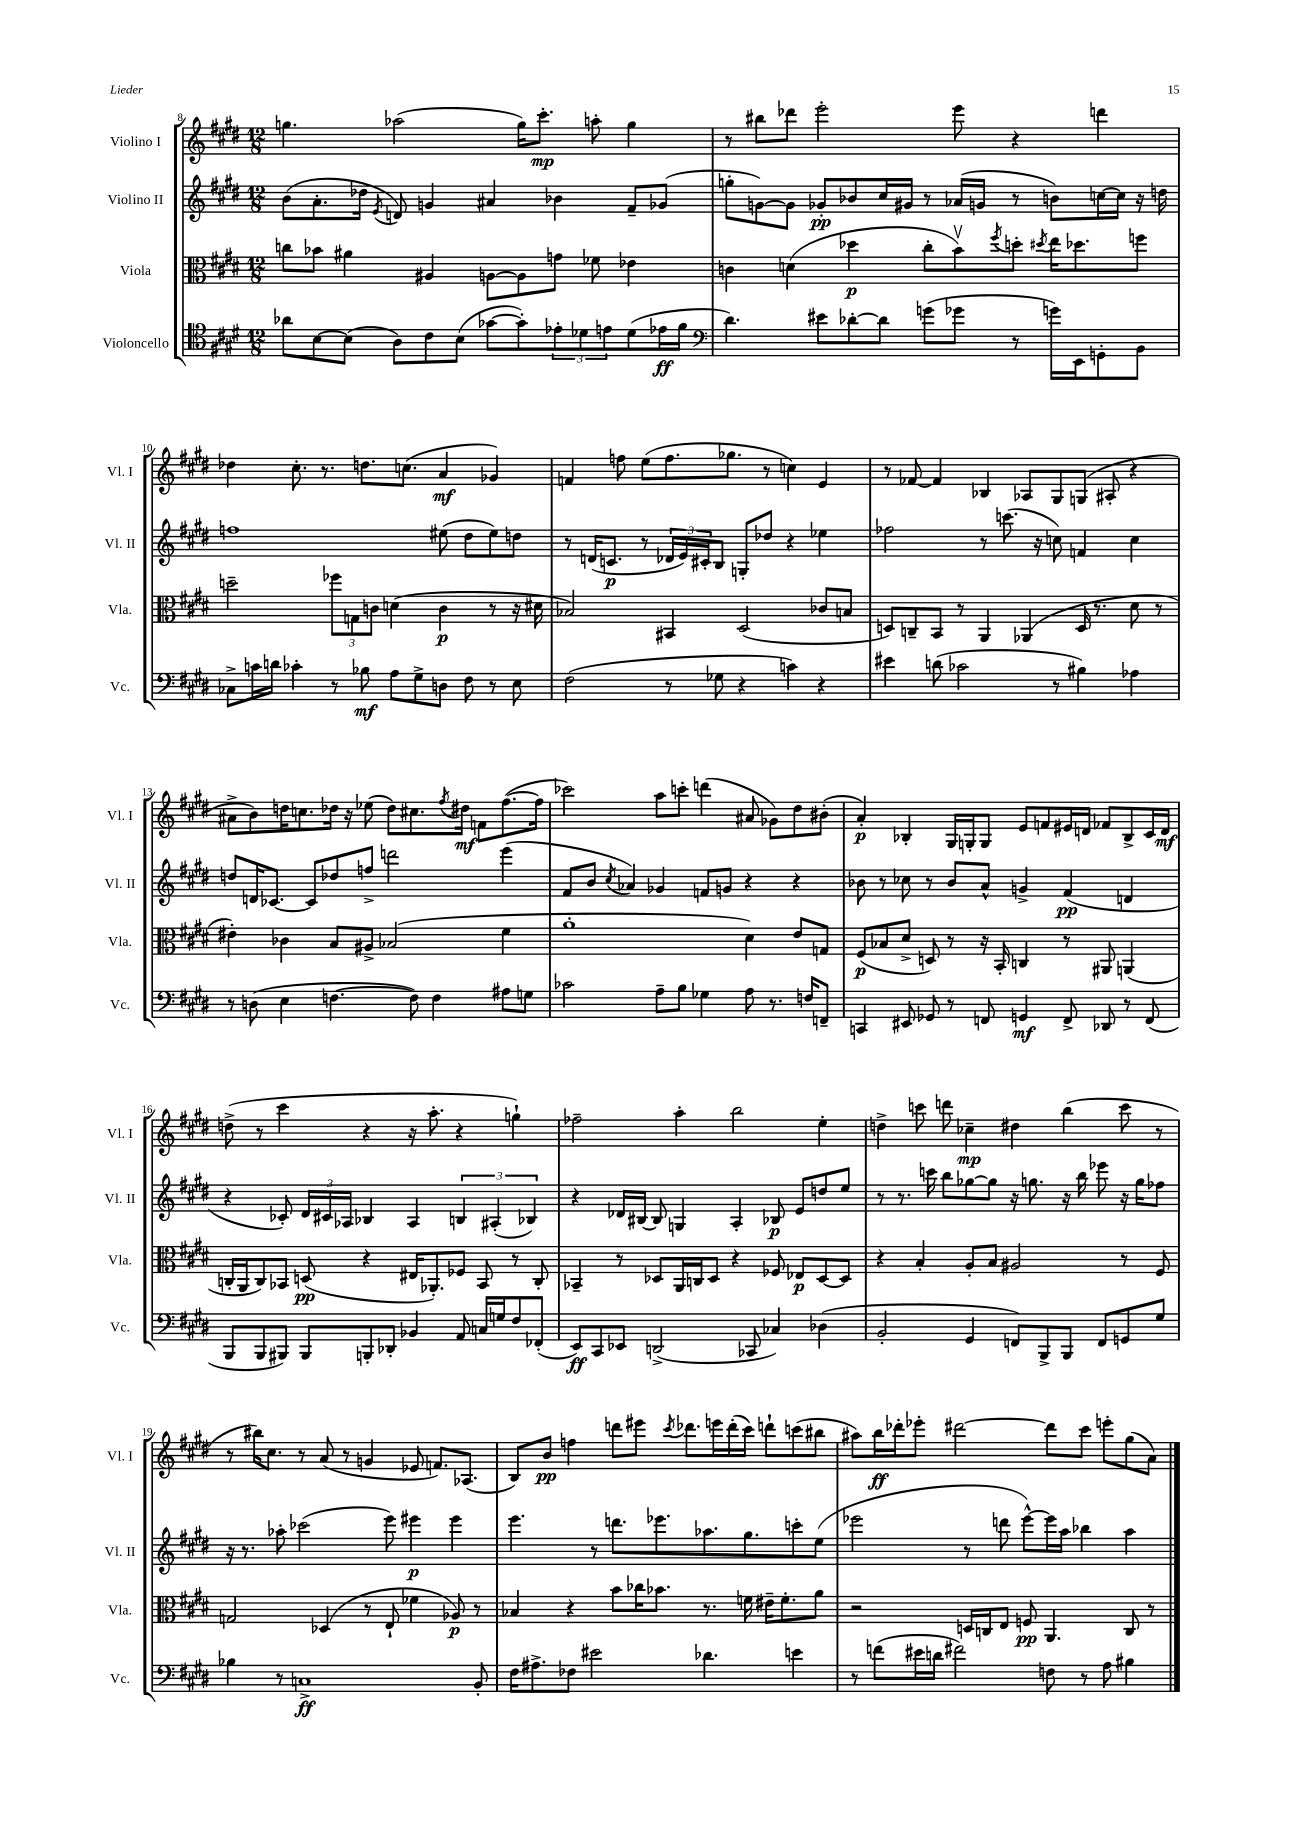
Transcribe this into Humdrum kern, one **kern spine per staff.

**kern	**kern	**kern	**kern
*staff4	*staff3	*staff2	*staff1
*clefC4	*clefC3	*clefG2	*clefG2
*k[f#c#g#d#]	*k[f#c#g#d#]	*k[f#c#g#d#]	*k[f#c#g#d#]
*M12/8	*M12/8	*M12/8	*M12/8
8a-	8cc	(8b	4.gg
[8B	8b-	8.a'	.
(8B]	4a#	.	.
.	.	16dd-	.
.	.	8qe	.
8A)	.	8d)	(2aa-
8c#	4A#	4g	.
(8B	.	.	.
[8g-	[8A	4a#	.
8g-'])	8A]	.	16gg)
.	.	.	8.ccc#'
12e-'	8g	4b-	.
12d-	.	.	.
.	8f-	.	8aa'
12e	.	.	.
(8d-	4e-	8f#~	4gg
16e-	.	(8g-	.
16f#	.	.	.
=	=	=	=
*clefF4	*	*	*
4.d#)	4c	8gg'	8r
.	.	[8g)	8bb#
.	(4d	8g]	8ddd-
8e#	.	8g-'	2eee'
[8d-'	4dd-	8b-	.
8d-]	.	16cc#	.
.	.	16g#	.
(8g	8cc#'	8r	.
8g-	8bv)	(16a-	8eee
.	.	16g	.
.	8qff#	.	.
8r	8dd'	8r	4r
.	8qdd#	.	.
16g)	16ee	8b)	.
16EE	8.dd-	.	.
8GG'	.	[16cc	4ddd
.	.	16cc]	.
8BB	8ff	16r	.
.	.	16dd	.
=	=	=	=
8C-^	2dd~	1ff	4dd-
16c	.	.	.
16d	.	.	.
4c-'	.	.	8.cc#'
.	.	.	8.r
8r	12ff-	.	.
.	12G	.	.
8B-	.	.	8.dd
.	12c	.	.
8A	(4d	.	.
.	.	.	(8.cc
8G#^	.	.	.
8D	4c	(8ee#	4a
8F#	.	8dd#	.
8r	8r	8ee#)	4g-)
8E	16r	8dd	.
.	16d#	.	.
=	=	=	=
(2F#	2B-)	8r	4f
.	.	(16d	.
.	.	8.c	.
.	.	.	8ff
.	.	8r	(8ee
8r	4BB#	24d-	8.ff
.	.	24e)	.
.	.	24c#'	.
8G-	.	8B	.
.	.	.	8.gg-
4r	(2D#	8G'	.
.	.	8dd-	8r
4c)	.	4r	4cc)
4r	8c-	4ee-	4e
.	8B	.	.
=	=	=	=
4e#	8D)	2ff-	8r
.	8C~	.	[8f-
(8d	8BB	.	4f-]
2c-	8r	.	.
.	4AA	8r	4B-
.	.	(8.ccc	.
.	(4AA-	.	8A-
.	.	16r	.
8r	.	8cc)	8G#
4B#)	16D	4f	(8G
.	8.r	.	.
.	.	.	8A#'
4A-	8d#	4cc	4r
.	8r	.	.
=	=	=	=
8r	4e#')	8dd	8a#^
(8D	.	16d	8b)
.	.	[8.c-	.
4E	4c-	.	16dd
.	.	.	8.cc
.	.	8c-]	.
[4.F	8B	8dd-	16dd-
.	.	.	16r
.	8A#^	8ff^	(8ee-
.	(2B-	2ddd	8dd-)
8F])	.	.	8.cc#
4F	.	.	.
.	.	.	8qff#
.	.	.	16dd#
.	.	.	8f
8A#	4f#	(4eee	([8.ff#
8G	.	.	.
.	.	.	16ff#]
=	=	=	=
2c-	1a'	8f#	2ccc-)
.	.	8b	.
.	.	8qcc#	.
.	.	4a-)	.
8A~	.	4g-	8aa
8B	.	.	8ccc'
4G-	.	8f	(4ddd
.	.	8g	.
8A	4d#)	4r	8a#
8.r	.	.	8g-)
.	8e	4r	8dd#
16F	.	.	.
8FF~	8G	.	(8b#'
=	=	=	=
4CC	(8F#	8b-	4a')
.	8B-	8r	.
8EE#	8d#^	8cc-	4B-'
8GG-	8D)	8r	.
8r	8r	8b-	16G#
.	.	.	16G'
8FF	16r	8a^^	8G
.	16BB'	.	.
4GG	4C	4g^	8e
.	.	.	8f
8FF^	8r	(4f#	16e#
.	.	.	16d
8DD-	8AA#	.	8f-
8r	(4AA	4d	8B-^
(8FF	.	.	16c#
.	.	.	16d
=	=	=	=
8BBB	16C'	4r	(8dd^
.	16AA	.	.
8BBB	8C)	.	8r
8BBB#)	8BB-	8c-')	4ccc#
8BBB#	(8D	24d#	.
.	.	24c#	.
.	.	24A-	.
8BBB'	4r	4B-	4r
8DD-'	.	.	.
4BB-	16E#	4A-	16r
.	8.AA-')	.	8.aa'
8AA	8F-	6B	4r
16C	8BB-	.	.
.	.	(6A#'	.
16G	.	.	.
8F#	8r	.	4gg`)
.	.	6B-)	.
(8FF-'	8C'	.	.
=	=	=	=
8EE)	4BB-~	4r	2ff-~
8CC#	.	.	.
8EE-	8r	16d-	.
.	.	[16B#	.
(2DD^	8D-	8B#]	.
.	16AA	4G	4aa'
.	16C	.	.
.	8D-	.	.
.	4r	4A'	2bb
8CC-	.	.	.
4C-)	8F-	8B-	.
.	8E-	8e	.
(4D-	[8D-	8dd	4ee'
.	8D-]	8ee	.
=	=	=	=
2BB'	4r	8r	4dd^
.	.	8.r	.
.	4B'	.	8ccc
.	.	16ccc	.
.	.	8bb	8ddd
4GG#	8A'	[8gg-	4cc-~
.	8B	8gg-]	.
8FF)	2A#	16r	4dd#
.	.	8.gg	.
8BBB^	.	.	.
8BBB	.	16r	(4bb
.	.	16bb	.
8FF	.	8eee-	.
8GG	8r	16r	8ccc
.	.	16gg	.
8G#	8F#	8ff-	8r
=	=	=	=
4B-	2G	16r	8r
.	.	8.r	.
.	.	.	16bb#)
.	.	.	8.cc#
8r	.	8aa-'	.
1C^	.	(2ccc-	8r
.	(4D-	.	(8a
.	.	.	8r
.	8r	.	4g
.	8E`	8eee)	.
.	4f-	4eee#	8e-
.	.	.	8.f)
.	8A-)	4eee#	.
.	.	.	(8.A-
8BB'	8r	.	.
=	=	=	=
16F#	4B-	4.eee	8B)
8.A#^	.	.	.
.	.	.	8b
8F-	4r	.	4ff
2e#	.	8r	.
.	8b	8.ddd	8ddd
.	16cc-	.	8eee#
.	8.b-	8.eee-	.
.	.	.	8qccc#
.	.	.	8.ddd-
4.d-	8.r	8.aa-	.
.	.	.	16eee
.	.	.	(16ddd-'
.	16f	8.gg#	16ccc#)
.	16e#~	.	8ddd`
.	8.f'	.	.
4e	.	8ccc'	(8ccc
.	8a	(8ee	8bb#
=	=	=	=
8r	2r	2eee-	8aa#)
(8f	.	.	16bb
.	.	.	16ddd-'
16e#	.	.	8eee-'
16d	.	.	.
2f#)	.	.	[2ddd#
.	16D	8r	.
.	16C	.	.
.	8E	8ddd	.
.	8F	[8eee-^^)	.
8F	4.AA	16eee-]	8ddd#]
.	.	16aa	.
8r	.	4bb-	8ccc#
8A	.	.	8eee'
4B#	8C	4aa	(8gg#
.	8r	.	8a)
==	==	==	==
*-	*-	*-	*-
